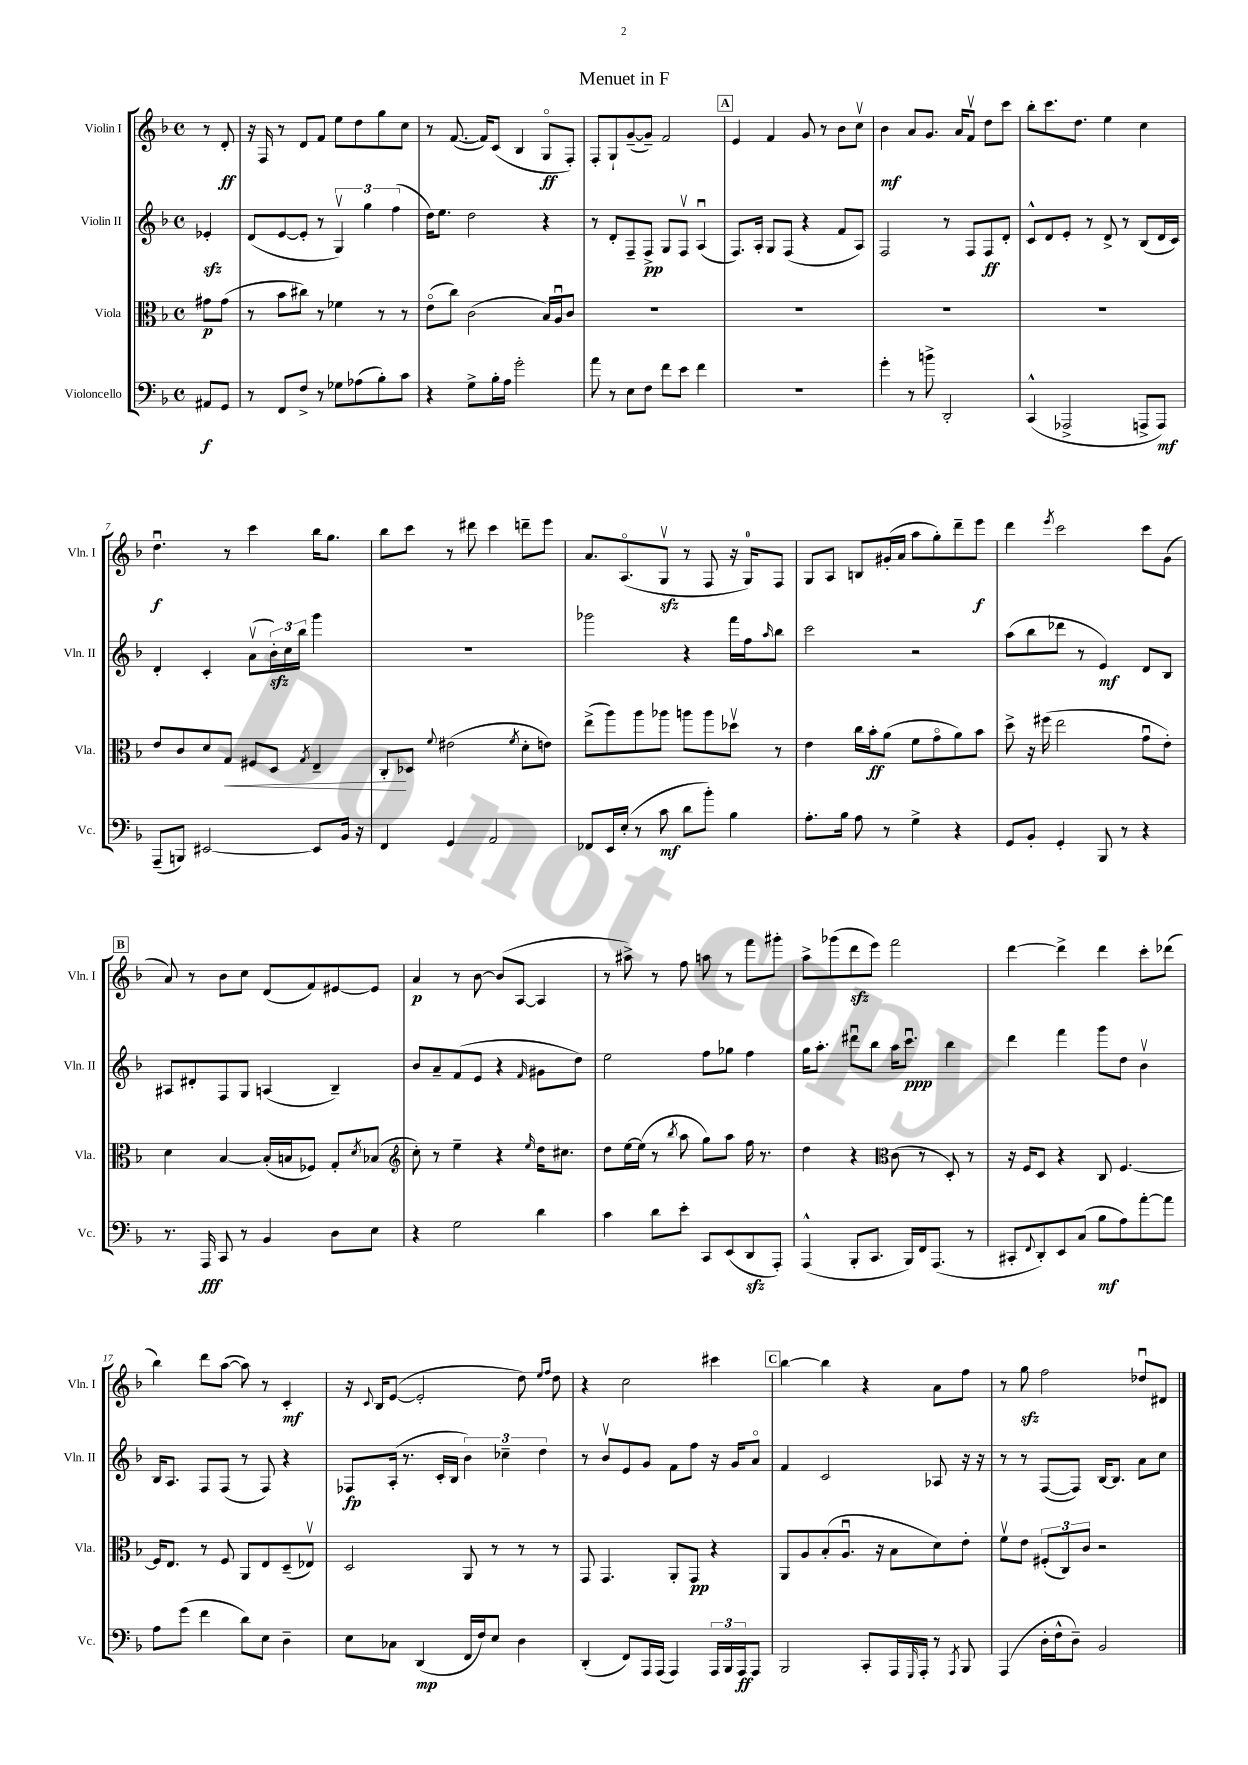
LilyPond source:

\header { title = "Menuet in F" }
<<
\new StaffGroup <<
\new Staff = "s0" \with { instrumentName = "Violin I" shortInstrumentName = "Vln. I" } {
    \clef treble \key f \major \defaultTimeSignature \time 4/4 \partial 4
    r8 d'8-.\ff |
    r16 f16 r8 d'8 f'8 e''8 d''8 g''8 c''8 |
    r8 f'8.~( f'16) c'8( bes4 g8\flageolet\ff f8-.) |
    f8-. g8-! g'8~--( g'8--) f'2 |
    \mark \markup { \box "A" } e'4 f'4 g'8 r8 bes'8 c''8\upbow |
    bes'4\mf a'8 g'8. a'16 f'8\upbow d''8 c'''8 |
    bes''8-. c'''8. d''8. e''4 c''4 |
    d''4.\downbow\f r8 c'''4 bes''16 g''8. |
    bes''8 c'''8 r8 dis'''8 c'''4 d'''8-- e'''8 |
    a'8. a8.\flageolet( g8\upbow\sfz r8 f8 r16 g16-0) f8 |
    g8 a8 b8 gis'16-.( a'16 a''8 g''8-.) d'''8-- e'''8\f |
    d'''4 \acciaccatura { e'''8 } c'''2 c'''8 g'8( |
    \mark \markup { \box "B" } a'8) r8 bes'8 c''8 d'8( f'8) eis'8~ eis'8 |
    a'4\p r8 bes'8~ bes'8( a8~ a4 |
    r8 ais''8->) r8 f''8 a''8 r8 f'''8 gis'''8-. |
    a''8-> ges'''8( d'''8\sfz e'''8) f'''2 |
    d'''4~ d'''4-> d'''4 c'''8-. des'''8( |
    bes''4) d'''8 a''8~( a''8) r8 c'4-.\mf |
    r16 \appoggiatura { c'8 } bes16 e'8~( e'2-. d''8) \grace { e''16 f''16 } d''8 |
    r4 c''2 cis'''4 |
    \mark \markup { \box "C" } bes''4~ bes''4 r4 a'8 f''8 |
    r8 g''8\sfz f''2 des''8\downbow dis'8 \bar "|." |
}
\new Staff = "s1" \with { instrumentName = "Violin II" shortInstrumentName = "Vln. II" } {
    \clef treble \key f \major \defaultTimeSignature \time 4/4 \partial 4
    ees'4-.\sfz |
    d'8( e'8~ e'8-. r8 \tuplet 3/2 { g4\upbow) g''4 f''4( } |
    d''16) e''8. d''2 r4 |
    r8 d'8-. f8-- f8->\pp g8 f8\upbow a4\downbow( |
    \mark \markup { \box "A" } f8.) a16-. g8 f8( r4 f'8 a8) |
    f2 r8 f8 f8\ff d'8-. |
    c'8-^ d'8 e'8-. r8 d'8-> r8 bes8( d'16 c'16) |
    d'4-. c'4-. a'8\upbow( \tuplet 3/2 { bes'16-.\sfz) c''16 bes''16 } g'''4 |
    R1 |
    ges'''2 r4 f'''16 f''16 \grace { a''16 } bes''8 |
    c'''2 r2 |
    a''8( bes''8 des'''8 r8 e'4\mf) d'8 bes8 |
    \mark \markup { \box "B" } ais8 dis'8-. f8 g8 a4( bes4--) |
    bes'8 a'8-- f'8( e'8 r4 \grace { f'16 } gis'8 d''8) |
    e''2 f''8 ges''8 f''4 |
    g''16 a''8.-. dis'''8\downbow bes''8 a''16 c'''8.\downbow\ppp bes''4 |
    d'''4 f'''4 g'''8 d''8 bes'4\upbow |
    bes16 a8. f8 f8( r8 f8) r4 |
    fes8\fp a16-.( r8. c'16-. bes16 \tuplet 3/2 { bes'4) ces''4-- d''4 } |
    r8 bes'8\upbow e'8 g'8 f'8 f''8 r16 g'16 a'8\flageolet |
    \mark \markup { \box "C" } f'4 c'2 aes8 r16 r16 |
    r8 r8 f8~( f8) bes16~ bes8. a'8 c''8 \bar "|." |
}
\new Staff = "s2" \with { instrumentName = "Viola" shortInstrumentName = "Vla." } {
    \clef alto \key f \major \defaultTimeSignature \time 4/4 \partial 4
    gis'8\p gis'8( |
    r8 bes'8 cis''8) r8 fes'4 r8 r8 |
    e'8\flageolet( c''8) c'2( bes16) a16\downbow c'8 |
    R1 |
    \mark \markup { \box "A" } R1 |
    R1 |
    R1 |
    e'8 c'8 d'8 g8\< fis8 d8 \acciaccatura { g8 } e4-- |
    c8-.\! des8 \appoggiatura { f'8 } eis'2( \acciaccatura { f'8 } d'8-. e'8) |
    e''8->( a''8) a''8 aes''8 a''8 a''8 des''8\upbow r8 |
    e'4 c''16 bes'16-.\ff a'8( f'8 g'8\flageolet a'8) bes'8 |
    d''8-> r16 fis''16( e''2 g'8\downbow e'8-.) |
    \mark \markup { \box "B" } d'4 bes4~ bes16-.( b16 fes8) g8-. \acciaccatura { d'8 } bes8( |
    \clef treble c''8-.) r8 e''4-- r4 \grace { e''16 } d''16 cis''8. |
    d''8 e''16~ e''16( r8 \acciaccatura { bes''8 } a''8 g''8) a''8 f''16 r8. |
    d''4 r4 \clef alto c'8( r8 d8-.) r8 |
    r16 f16 d8 r4 c8 f4.~ |
    f16 e8. r8 f8 a,8 e8 d8--( ees8\upbow) |
    d2 a,8 r8 r8 r8 |
    g,8 g,4. a,8-. g,8\pp r4 |
    \mark \markup { \box "C" } a,8 a8 bes8-.( a8.\downbow r16 bes8 d'8) e'8-. |
    f'8\upbow e'8 \tuplet 3/2 { fis8-.( c8) c'8 } r2 \bar "|." |
}
\new Staff = "s3" \with { instrumentName = "Violoncello" shortInstrumentName = "Vc." } {
    \clef bass \key f \major \defaultTimeSignature \time 4/4 \partial 4
    ais,8\f g,8 |
    r8 f,8 f8-> r8 ges8 aes8( bes8-.) c'8 |
    r4 g8-> bes16-. a16 g'2-. |
    a'8 r8 e8 f8 f'8 e'8 f'4 |
    \mark \markup { \box "A" } R1 |
    g'4-. r8 b'8-> d,2-. |
    c,4-^( aes,,2-> a,,8-> a,,8\mf) |
    a,,8--( b,,8) eis,2~ eis,8 bes,16 r16 |
    f,4 g,4 a,2 |
    fes,8 e,16 e16-.( r8 c'8\mf d'8 bes'8-.) bes4 |
    a8.-. bes16 a8 r8 g4-> r4 |
    g,8 bes,8-. g,4-. bes,,8 r8 r4 |
    \mark \markup { \box "B" } r8. a,,16\fff c,8 r8 bes,4 d8 e8 |
    r4 g2 d'4 |
    c'4 d'8 e'8-. c,8 e,8( d,8\sfz a,,8-.) |
    a,,4-^( bes,,8-. c,8. bes,,16) f,16 a,,8.( r8 |
    cis,8-. \appoggiatura { f,8 } d,8-.) e,8 c8( bes8\mf a8) a'8~-. a'8 |
    a8 g'8( f'4 d'8) e8 d4-- |
    e8 ces8 d,4\mp( f,16 f16) e8 d4 |
    d,4-.( f,8) a,,16 a,,16( a,,4) \tuplet 3/2 { a,,16 bes,,16 a,,16\ff } a,,8 |
    \mark \markup { \box "C" } bes,,2 c,8-. a,,16 \grace { g,,16 } a,,16-. r8 \acciaccatura { a,,8 } bes,,8 |
    a,,4( d16-. f16-^ d8--) bes,2 \bar "|." |
}
>>
>>
